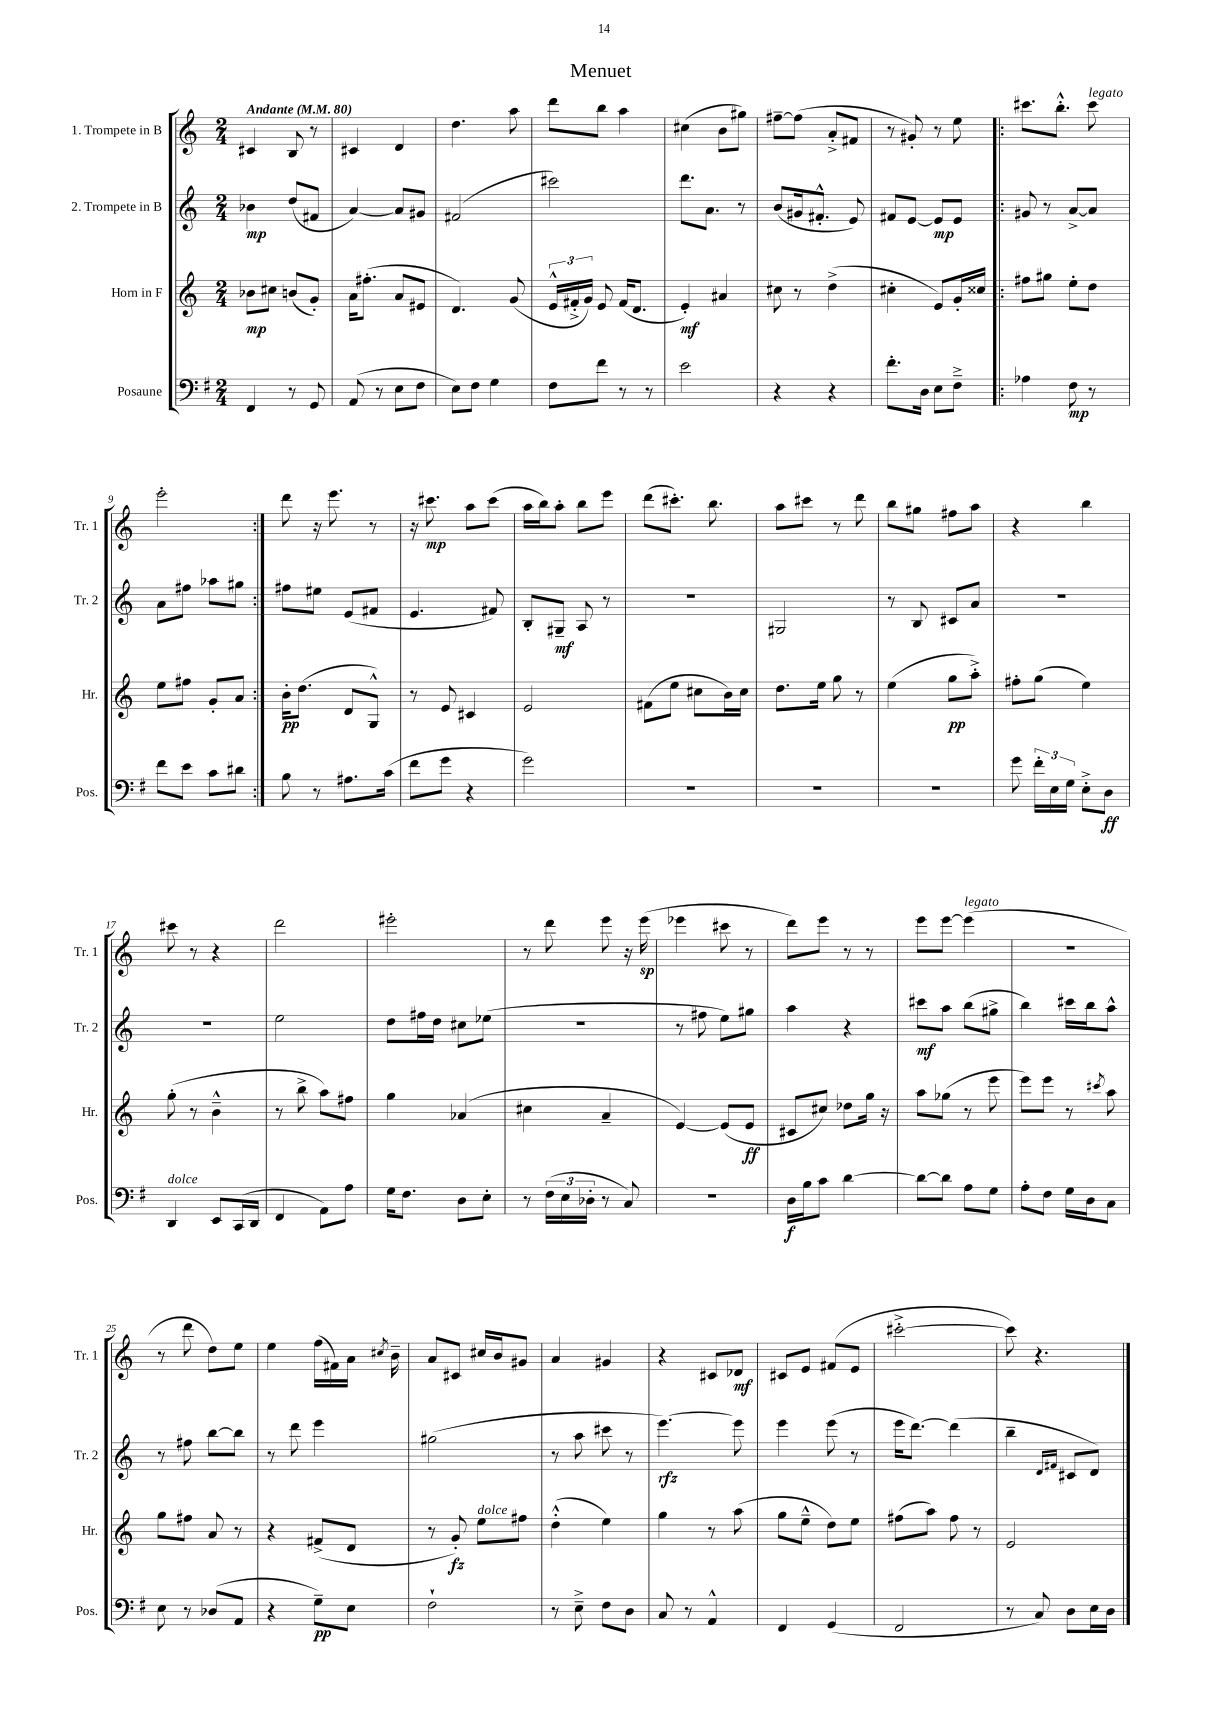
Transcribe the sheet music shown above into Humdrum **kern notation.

**kern	**kern	**kern	**kern
*staff4	*staff3	*staff2	*staff1
*clefF4	*clefG2	*clefG2	*clefG2
*k[f#]	*k[]	*k[]	*k[]
*M2/4	*M2/4	*M2/4	*M2/4
*MM80	*MM80	*MM80	*MM80
4FF#/	8b-\L	4b-\	4c#/
.	8cc#\J	.	.
8r	(8b/L	(8dd/L	8B/
8GG/	8g'/J)	8f#/J	8r
=	=	=	=
(8AA/	16a\LK	[4a/)	4c#/
.	(8.ff#'\J	.	.
8r	.	.	.
8E\L	8a/L	8a/]L	4d/
8F#\J	8e#/J	8g#/J	.
=	=	=	=
8E\L)	4.d/)	(2f#/	4.dd\
8F#\J	.	.	.
4G\	.	.	.
.	(8g/	.	8aa\
=	=	=	=
8F#\L	24e^^/LL	2ccc#\)	8ddd\L
.	24f#'^/	.	.
.	24g/JJ)	.	.
8f#\J	8e/	.	8bb\J
8r	(16f#/LK	.	4aa\
.	8.d/J	.	.
8r	.	.	.
=	=	=	=
2e\	4e'/)	8.ddd\L	(4cc#\
.	.	8.a\J	.
.	4a#/	.	8b\L
.	.	8r	8gg#\J)
=	=	=	=
4r	8cc#\	(8b/L	[8ff#~\L
.	8r	16g#/k	(8ff#\]J
.	.	8.f#'^^/J	.
4r	(4dd^\	.	8a'^/L
.	.	8e/)	8f#/J
=	=	=	=
8.f#'\L	4cc#'\	8f#/L	8r
.	.	[8e/J	8g#'/)
16D\Jk	.	.	.
8E\L	8e/L)	8e/]L	8r
8F#~^\J	16g'/L	8e/J	8ee\
.	16cc##/JJ	.	.
=!|:	=!|:	=!|:	=!|:
4A-\	8ff#\L	8g#/	8.ccc#\L
.	8gg#\J	8r	.
.	.	.	8.bb'^^\J
8F#\	8ee'\L	[8a^/L	.
8r	8dd\J	8a/]J	8ccc#\
=	=	=	=
8f#\L	8ee\L	8a\L	2eee'\
8e\J	8ff#\J	8ff#\J	.
8c\L	8g'/L	8aa-\L	.
8d#\J	8a/J	8gg#\J	.
=:|!	=:|!	=:|!	=:|!
8B\	16b'\LK	8ff#\L	8ddd\
.	(8.dd\J	.	.
8r	.	8ee#\J	16r
.	.	.	8.eee\
8.A#\L	8d/L	(8e/L	.
.	8G^^/J)	8f#/J	8r
(16c\Jk	.	.	.
=	=	=	=
8f#\L	8r	4.e/	16r
.	.	.	8.ccc#\
8g\J	8e/	.	.
4r	4c#/	.	8aa\L
.	.	8f#/)	(8ccc#\J
=	=	=	=
2g\)	2e/	8B'/L	16aa\LL
.	.	.	16bb\J)
.	.	8G#~/J	8aa'\J
.	.	8A/	8bb\L
.	.	8r	8eee\J
=	=	=	=
2r	(8f#\L	2r	(8ddd\L
.	8ee\J	.	8.ccc#'\J)
.	8cc#\L	.	.
.	.	.	8.bb\
.	16b\L)	.	.
.	16cc#\JJ	.	.
=	=	=	=
2r	8.dd\L	2G#/	8aa\L
.	.	.	8ccc#\J
.	16ee\Jk	.	.
.	8gg\	.	8r
.	8r	.	8ddd\
=	=	=	=
2r	(4ee\	8r	8bb\L
.	.	8B/	8gg#\J
.	8gg\L	8c#/L	8ff#\L
.	8aa'^\J)	8a/J	8aa\J
=	=	=	=
8g\	8ff#'\L	2r	4r
24f#'\LL	(8gg\J	.	.
24E\	.	.	.
24G\JJ	.	.	.
8E'^\L	4ee\)	.	4bb\
8D\J	.	.	.
=	=	=	=
4DD/	(8gg'\	2r	8ccc#\
.	8r	.	8r
8EE/L	4b~^^\	.	4r
(16CC/L	.	.	.
16DD/JJ	.	.	.
=	=	=	=
4FF#/	8r	2ee\	2ddd\
.	8bb^\	.	.
8AA\L)	8aa\L)	.	.
8A\J	8ff#\J	.	.
=	=	=	=
16G\LK	4gg\	8dd\L	2eee#'\
8.F#\J	.	.	.
.	.	16ff#\L	.
.	.	16dd\JJ	.
8D\L	(4a-/	8cc#\L	.
8E'\J	.	(8ee-\J	.
=	=	=	=
8r	4cc#\	2r	8r
(24F#\LL	.	.	8ddd\
24E\	.	.	.
24D-'\JJ	.	.	.
8r	4a~/	.	8eee\
8C/)	.	.	16r
.	.	.	(16eee\
=	=	=	=
2r	[4e/)	8r	4eee-\
.	.	8ff#\	.
.	(8e/]L	8ee\L)	8ccc#\
.	8e/J	8gg#\J	8r
=	=	=	=
16D\LL	8c#/L	4aa\	8ddd\L)
16B\J	.	.	.
8c\J	8cc#/J)	.	8eee\J
[4d\	8dd-\L	4r	8r
.	16gg\Jk	.	8r
.	16r	.	.
=	=	=	=
8d\_L	8aa\L	8ccc#\L	8eee\L
8d\]J	(8gg-\J	8aa\J	[8eee\J
8A\L	8r	(8bb\L	(4eee\]
8G\J	8eee\	8gg#^\J	.
=	=	=	=
8A'\L	8eee\L)	4bb\)	2r
8F#\J	8eee\J	.	.
16G\LL	8r	16ccc#\LL	.
16D\J	.	16bb\J	.
.	8qccc#/	.	.
8C\J	8aa\	8aa^^\J	.
=	=	=	=
8E\	8gg\L	8r	8r
8r	8ff#\J	8ff#\	8ddd\
(8D-/L	8a/	[8bb\L	8dd\L)
8AA/J	8r	8bb\]J	8ee\J
=	=	=	=
4r	4r	8r	4ee\
.	.	8ddd\	.
8G~\L)	(8f#^/L	4eee\	(16ff\LL
.	.	.	16f#\)
8E\J	8d/J	.	16a\JJ
.	.	.	8qcc#/
.	.	.	16b~\
=	=	=	=
2F#`\	8r	(2gg#\	8a/L
.	8g'/)	.	8c#/J
.	8ee\L	.	16cc#/LL
.	.	.	16b/J
.	8ff#\J	.	8g#/J
=	=	=	=
8r	(4dd'^^\	8r	4a/
8E~^\	.	8aa\	.
8F#\L	4ee\)	8ccc#\	4g#/
8D\J	.	8r	.
=	=	=	=
8C/	4gg\	[4.eee\)	4r
8r	.	.	.
4AA^^/	8r	.	8c#/L
.	(8aa\	8eee\]	8d-/J
=	=	=	=
4FF#/	8gg\L	4eee\	8c#/L
.	8ee~^^\J	.	8e/J
(4GG/	8dd\L)	(8eee\	(8f#/L
.	8ee\J	8r	8e/J
=	=	=	=
2FF#/	(8ff#\L	16eee\LK	[2ccc#'^\
.	.	[8.ddd\J)	.
.	8aa\J)	.	.
.	8ff#\	(4ddd\]	.
.	8r	.	.
=	=	=	=
8r	2e/	4bb~\	8ccc#\])
8C/)	.	.	4.r
.	.	16qqd/LL	.
.	.	16qqf#/JJ	.
8D\L	.	8c#/L	.
16E\L	.	8d/J)	.
16D\JJ	.	.	.
==	==	==	==
*-	*-	*-	*-
